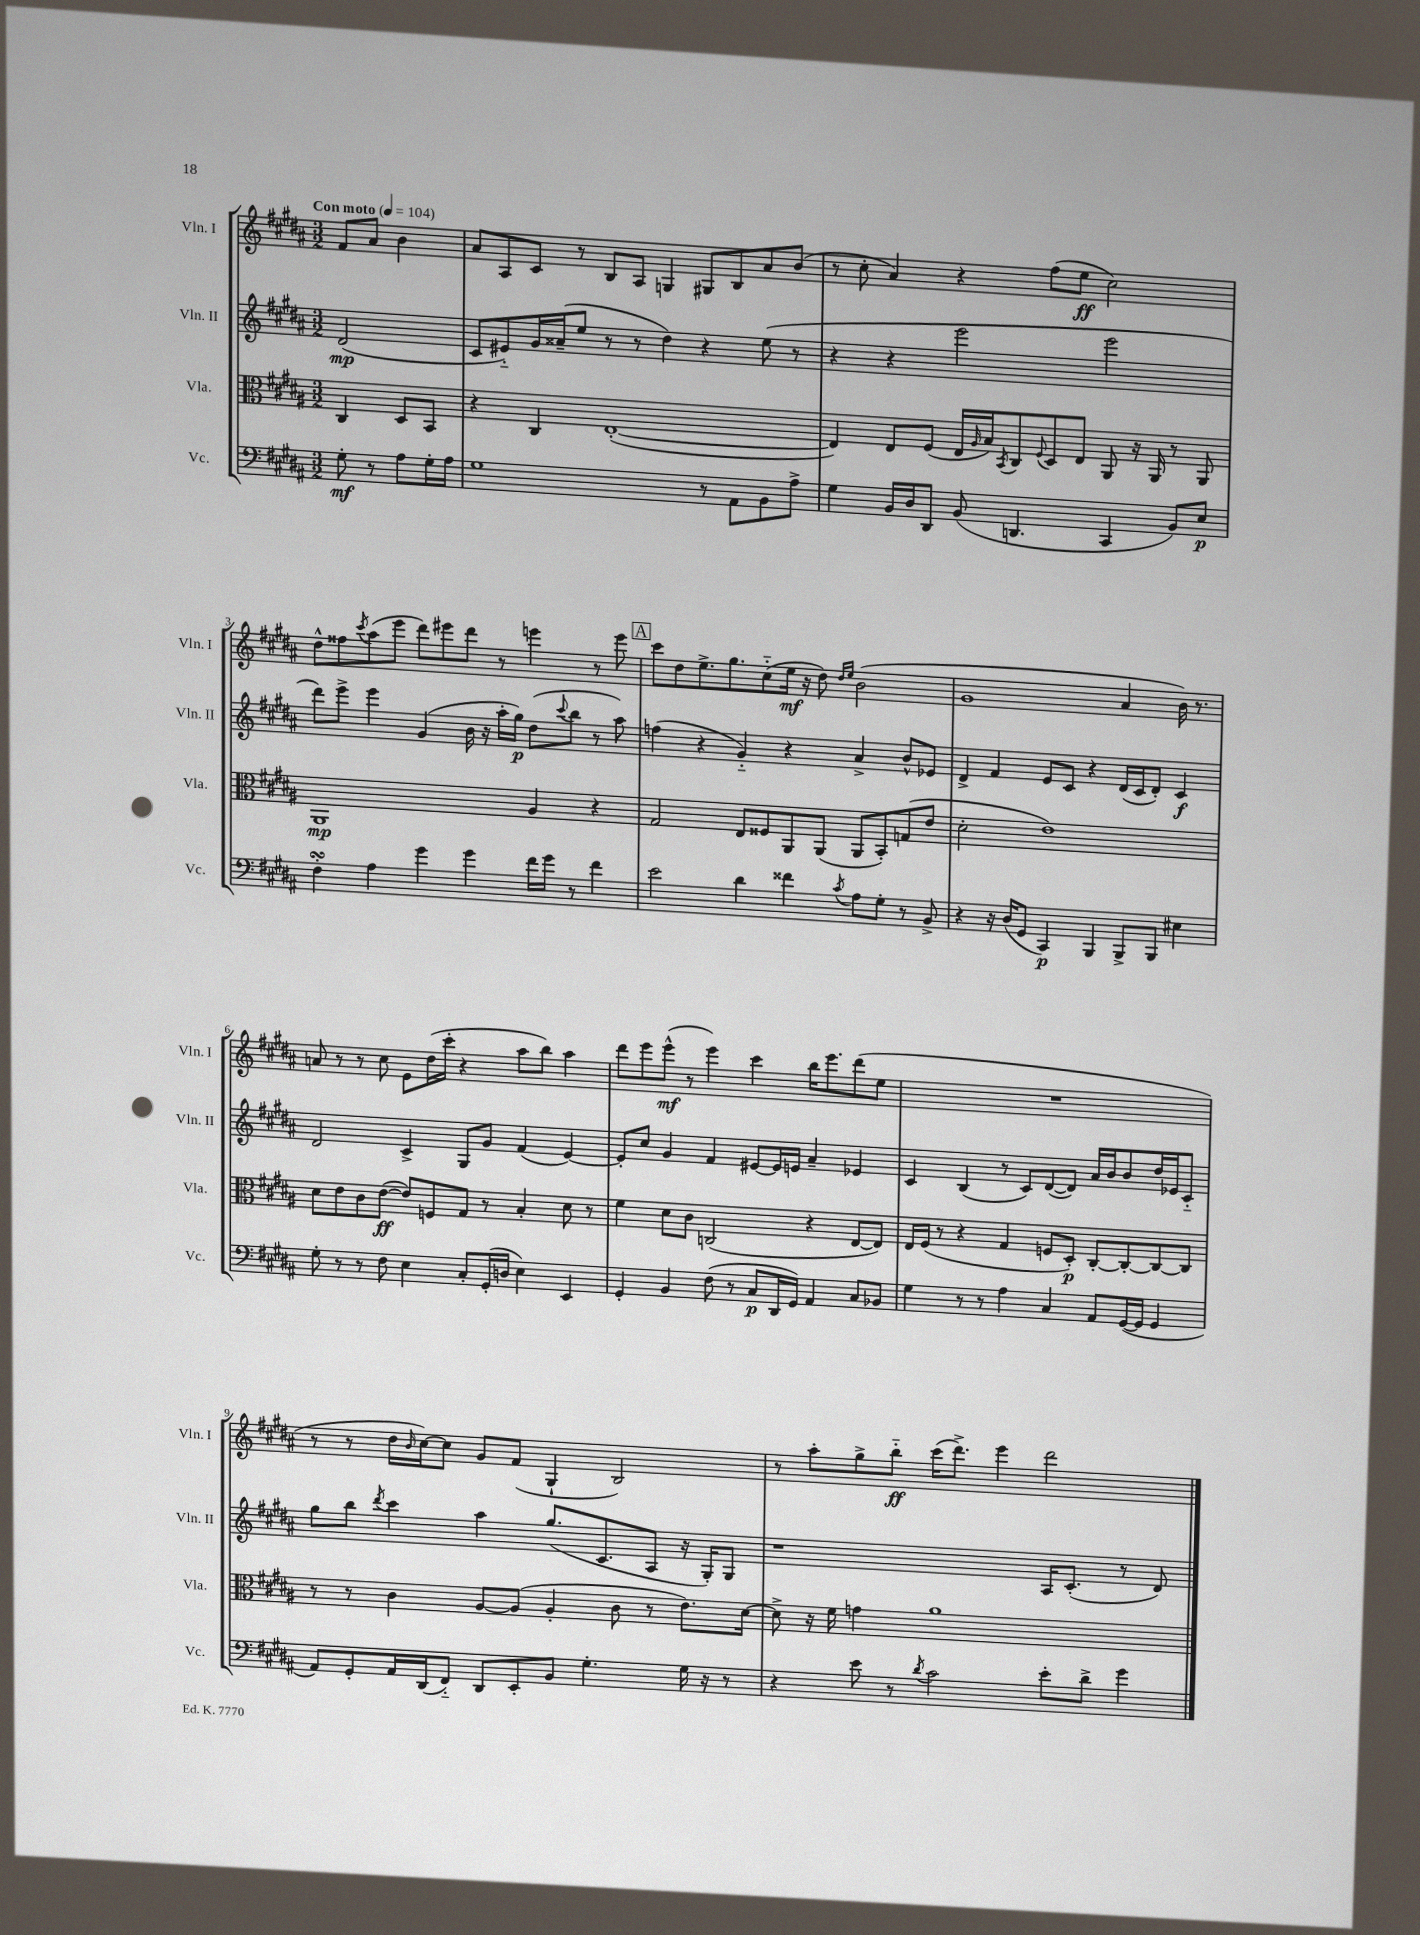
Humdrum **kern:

**kern	**kern	**kern	**kern
*staff4	*staff3	*staff2	*staff1
*clefF4	*clefC3	*clefG2	*clefG2
*k[f#c#g#d#a#]	*k[f#c#g#d#a#]	*k[f#c#g#d#a#]	*k[f#c#g#d#a#]
*M3/2	*M3/2	*M3/2	*M3/2
*MM104	*MM104	*MM104	*MM104
8G#'\	4C#/	(2d#/	8f#/L
8r	.	.	8a#/J
8A#\L	8D#/L	.	4b\
16G#'\L	8BB/J	.	.
16A#\JJ	.	.	.
=	=	=	=
1G#	4r	8c#/L	8a#/L
.	.	8e#'~/)	8A#/
.	4C#/	16g#/L	8c#/J
.	.	(16a##~/J	.
.	.	8ee/J	8r
.	([1E'	8r	8B/L
.	.	8r	8A#/J
.	.	4dd#\)	4G/
8r	.	4r	8G#/L
8AA#\L	.	.	8B/
8BB\	.	(8ee\	8a#/
8A#^\J	.	8r	(8b/J
=	=	=	=
4G#\	4E/])	4r	8r
.	.	.	8cc#'\
16BB/LL	8E/L	4r	4a#/)
16D#/J	.	.	.
8DD#/J	(8F#/J	.	.
(8BB/	16E/LL	2eee\	4r
.	16qqA#/	.	.
.	16B/J)	.	.
.	8qBB/	.	.
4.DD/	8C#/	.	.
.	8qqF#/	.	.
.	8D#/	.	(8ff#\L
.	8E/J	.	8ee\J
4CC#/	8AA#/	2eee\	2cc#\)
.	16r	.	.
.	16AA#/	.	.
8BB/L)	8r	.	.
8E/J	8AA#/	.	.
=	=	=	=
4F#'\	1AA#	8ddd#\L)	8dd#^^\L
.	.	8eee^\J	8ff##\
.	.	.	8qccc#/
4A#\	.	4eee\	(8aa#\
.	.	.	8eee\J
4g#\	.	(4g#/	8ddd#\L)
.	.	.	8eee#\
4g#\	.	16b\	8ddd#\J
.	.	16r	.
.	.	16aa#'\LL	8r
.	.	16gg#\JJ)	.
16f#\LL	4A#/	(8dd#\L	4eee\
16g#\JJ	.	.	.
.	.	8qqccc#/	.
8r	.	8bb\J	.
4f#\	4r	8r	8r
.	.	8aa#\)	8eee\
=	=	=	=
2e\	2G#/	(4ff\	8ccc#\L
.	.	.	8dd#\
.	.	4r	8.ee^\
.	.	.	8.gg#\
4d#\	8E/L	4g#'~/)	.
.	8F##/	.	(8cc#'~\
4f##\	8AA#/	4r	16ee\Jk
.	.	.	16r
.	(8AA#/J	.	8dd#\)
.	.	.	16qqdd#/LL
8qc#/	.	.	16qqee/JJ
8A#\L	8AA#/L	4a#^/	(2b\
8G#'\J	8BB'/)	.	.
8r	(8G/	8b^^/L	.
8BB^/	8e/J	8e-/J	.
=	=	=	=
4r	2d#'\	4d#^/	1g#
16r	.	4f#/	.
(16D#/LK	.	.	.
8GG#/J	.	.	.
4CC#/)	1e)	8e/L	.
.	.	8c#/J	.
4BBB/	.	4r	.
8BBB^/L	.	(16d#/LL	4a#/
.	.	16c#/J	.
8BBB/J	.	8d#'/J)	.
4E#\	.	4c#/	16b\)
.	.	.	8.r
=	=	=	=
8G#'\	8d#\L	2d#/	8a/
8r	8e\	.	8r
8r	8c#\	.	8r
8F#\	([8e\J	.	8cc#\
4E\	8e/]L)	4c#^/	8e\L
.	8F/	.	(16dd#\L
.	.	.	16ccc#'\JJ
8C#'/L	8G#/J	8G#/L	4r
(16GG#'/L	8r	8g#/J	.
16D/JJ	.	.	.
4E\)	4B'/	(4f#/	8aa#\L
.	.	.	8bb\J)
4EE/	8d#\	[4e/)	4aa#\
.	8r	.	.
=	=	=	=
4GG#'/	4f#\	8e'/]L	8ddd#\L
.	.	8cc#/J	8eee\
4BB/	8d#\L	4g#/	(8eee^^\J
.	8c#\J	.	8r
(8F#\	(2C/	4f#/	4eee\)
8r	.	.	.
8C#/L	.	[8e#/L	4ccc#\
16DD#/L	.	16e#/]L	.
16GG#/JJ)	.	16e/JJ	.
4AA#/	4r	4a#~/	16bb\LK
.	.	.	8.eee\
8C#/L	[8E/L	4e-/	(8ddd#\
8BB-/J	8E/]J)	.	8ee\J
=	=	=	=
4G#\	16E/LL	4c#/	1.r
.	(16F#/JJ	.	.
.	8r	.	.
8r	4r	(4B/	.
8r	.	.	.
4A#\	4G#/	8r	.
.	.	8c#/L)	.
4C#/	8F/L	([8d#/	.
.	8D#'/J)	8d#/]J)	.
8AA#/L	[8C#'/L	16a#/LL	.
.	.	16b/J	.
([16GG#/L	8C#'/_	8b/	.
16GG#/]JJ	.	.	.
4GG#/	8C#/_	16dd#/L	.
.	.	16e-/J	.
.	8C#/]J	8c#'~/J	.
=	=	=	=
8AA#/L)	8r	8gg#\L	8r
8GG#'/	8r	8bb\J	8r
.	.	8qddd#/	.
16AA#/L	4c#\	4ccc#\	16dd#\LL
.	.	.	16qqb/
(16DD#/J	.	.	[16cc#\J)
8FF#'~/J)	.	.	8cc#\]J
8DD#/L	[8A#/L	4aa#\	8g#/L
8EE'/	(8A#/]J	.	(8f#/J
8BB/J	4A#'/	(8.gg#/L	4G#`/
4.G#'\	.	.	.
.	.	8.c#/	.
.	8c#\	.	2B/)
.	8r	8A#/J	.
16G#\	8.e\L)	16r	.
16r	.	16G#'/LK)	.
8r	.	8G#/J	.
.	[16d#\Jk	.	.
=	=	=	=
4r	8d#^\]	1r	8r
.	16r	.	8aa#'\L
.	16f#\	.	.
8e\	4g\	.	8gg#^\
8r	.	.	8bb'~\J
8qd#/	.	.	.
2c#\	1a#	.	(16ccc#\LK
.	.	.	8.ddd#^\J)
.	.	.	4eee\
8e'\L	.	16A#/LK	2ddd#\
.	.	(8.c#'/J	.
8d#^\J	.	.	.
4g#\	.	8r	.
.	.	8d#/)	.
==	==	==	==
*-	*-	*-	*-
